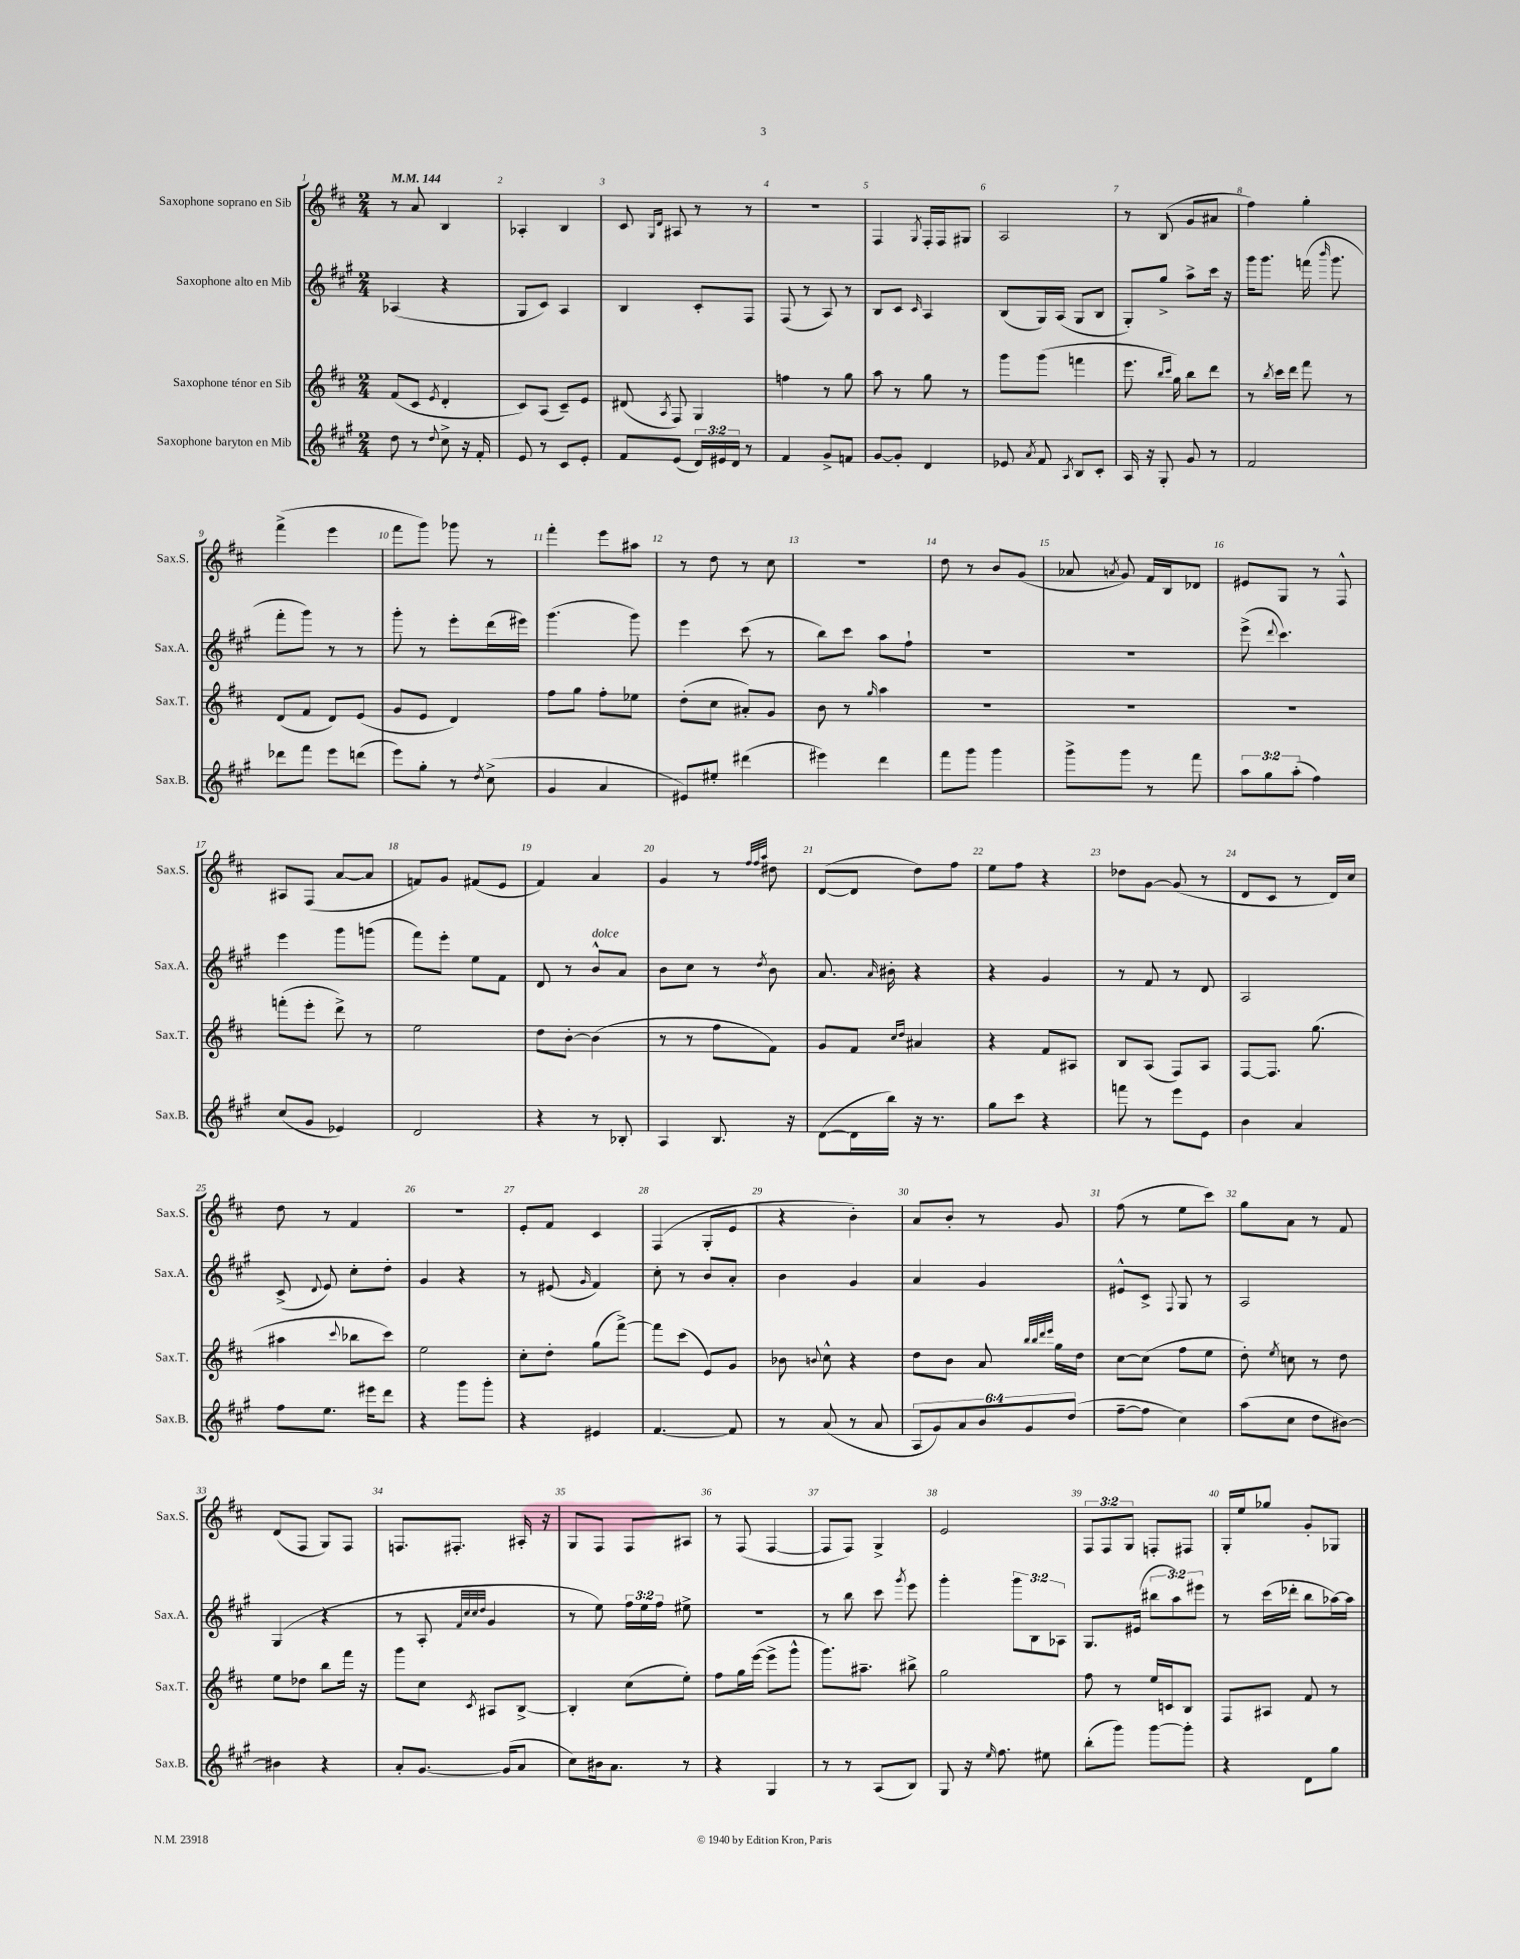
<<
\new StaffGroup <<
\new Staff = "s0" \with { instrumentName = "Saxophone soprano en Sib" shortInstrumentName = "Sax.S." } {
    \clef treble \key d \major \numericTimeSignature \time 2/4 \override Staff.TupletNumber.text = #tuplet-number::calc-fraction-text \tempo 4 = 144
    \autoBeamOff r8 a'8 b4 |
    aes4-. b4 |
    cis'8 \grace { g16[ d'16] } ais8 r8 r8 |
    R2 |
    fis4 \acciaccatura { g8 } fis16[-. fis16 gis8] |
    a2 |
    r8 b8( g'8[ ais'8] |
    fis''4) g''4-. |
    fis'''4->( e'''4 |
    fis'''8[ g'''8]) ges'''8 r8 |
    fis'''4-. e'''8[ ais''8] |
    r8 d''8 r8 cis''8 |
    R2 |
    d''8 r8 b'8[ g'8]( |
    aes'8 \acciaccatura { a'8 } g'8) fis'16[ b16 des'8] |
    eis'8[ g8] r8 fis8-^ |
    ais8[ fis8]( a'8[~ a'8] |
    f'8[) g'8] fis'8[( e'8] |
    fis'4) a'4 |
    g'4 r8 \grace { fis''32[ fis''32 a''32] } dis''8 |
    d'8[~( d'8] d''8[) fis''8] |
    e''8[ fis''8] r4 |
    des''8[ g'8]~ g'8( r8 |
    d'8[ cis'8] r8 d'16[) cis''16] |
    d''8 r8 fis'4 |
    r2 |
    e'8[-. fis'8] cis'4 |
    fis4( g8[-. e'8] |
    r4 b'4-.) |
    a'8[ b'8]-. r8 g'8 |
    fis''8( r8 e''8[ cis'''8]) |
    g''8[ a'8] r8 fis'8 |
    d'8[( fis8] g8[) fis8] |
    f8.[ fis8.]-. ais16-. r16 |
    g8[ fis8] fis8[ ais8] |
    r8 fis8( fis4~ |
    fis8[ fis8]) g4-> |
    e'2 |
    \tuplet 3/2 { fis8[ fis8 g8] } f8[-. fis8] |
    g16[-. e''16 ges''8] g'8[-. ges8] \bar "|." |
}
\new Staff = "s1" \with { instrumentName = "Saxophone alto en Mib" shortInstrumentName = "Sax.A." } {
    \clef treble \key a \major \numericTimeSignature \time 2/4 \override Staff.TupletNumber.text = #tuplet-number::calc-fraction-text
    \autoBeamOff aes4( r4 |
    gis8[ cis'8]) a4 |
    b4 cis'8[-. fis8] |
    fis8( r8 a8) r8 |
    b8[ cis'8] \grace { cis'16 } a4 |
    b8[( gis16) a16]( gis8[ b8] |
    gis8[-.) gis''8]-> a''8[-> cis'''16] r16 |
    gis'''16[ gis'''8.] f'''16( \grace { b'''16 } gis'''8. |
    fis'''8[-. gis'''8]) r8 r8 |
    gis'''8-. r8 e'''8[-. d'''16( eis'''16]) |
    gis'''4.( gis'''8) |
    e'''4 cis'''8( r8 |
    b''8[) cis'''8] a''8[ fis''8]-! |
    R2 |
    R2 |
    e'''8->( \appoggiatura { d'''8 } cis'''4.) |
    e'''4 gis'''8[ g'''8]( |
    fis'''8[) e'''8]-. e''8[ fis'8] |
    d'8 r8 b'8[-^^\markup { \italic "dolce" } a'8] |
    b'8[ cis''8] r8 \acciaccatura { d''8 } b'8 |
    a'8. \grace { a'16 } bis'16-. r4 |
    r4 gis'4 |
    r8 fis'8 r8 d'8 |
    a2 |
    cis'8->( \appoggiatura { d'8 } e'8) cis''8[-. d''8]-. |
    gis'4 r4 |
    r8 eis'8( \grace { gis'16 } fis'4) |
    cis''8-. r8 b'8[ a'8]-. |
    b'4 gis'4 |
    a'4 gis'4 |
    eis'8[-^ cis'8]-> \appoggiatura { fis8 } gis8 r8 |
    a2 |
    gis4( r4 |
    r8 a8-. \grace { fis'32[ cis''32 cis''32 d''32] } gis'4 |
    r8 e''8) \tuplet 3/2 { fis''16[ e''16 fis''16] } eis''8-> |
    R2 |
    r8 b''8 cis'''8 \acciaccatura { gis'''8 } e'''8 |
    gis'''4-. \tuplet 3/2 { gis'''8[ b8 aes8] } |
    gis8.[ eis'16]( \tuplet 3/2 { bis''8[ a''8) eis'''8] } |
    r8 cis'''16[( des'''16]-. b''8[ aes''16~) aes''16] \bar "|." |
}
\new Staff = "s2" \with { instrumentName = "Saxophone ténor en Sib" shortInstrumentName = "Sax.T." } {
    \clef treble \key d \major \numericTimeSignature \time 2/4
    \autoBeamOff fis'8[( cis'8] \acciaccatura { e'8 } d'4-. |
    cis'8[) a8]( cis'8[--) e'8] |
    dis'8( \acciaccatura { a8 } fis8) g4 |
    f''4 r8 g''8 |
    a''8 r8 g''8 r8 |
    g'''8[ g'''8]( f'''4 |
    e'''8. \grace { b''16[ cis'''16] } g''16) b''8[ d'''8] |
    r8 \acciaccatura { b''8 } cis'''16[ d'''16] fis'''8 r8 |
    d'8[( fis'8] d'8[) e'8]( |
    g'8[ e'8] d'4) |
    fis''8[ g''8] fis''8[-. ees''8] |
    d''8[-.( cis''8] ais'8[-.) g'8] |
    b'8 r8 \grace { g''16 } a''4 |
    R2 |
    R2 |
    R2 |
    f'''8[-.( e'''8]-. d'''8->) r8 |
    e''2 |
    d''8[ b'8]~-. b'4( |
    r8 r8 fis''8[ fis'8]) |
    g'8[ fis'8] \grace { cis''16[ d''16] } ais'4 |
    r4 fis'8[ ais8] |
    b8[ a8]( fis8[) a8] |
    fis8[~ fis8.] g''8.( |
    ais''4 \appoggiatura { cis'''8 } bes''8[ cis'''8]) |
    e''2 |
    cis''8[-. d''8]-. g''8[( fis'''8]~->) |
    fis'''8[ cis'''8]( e'8[) g'8] |
    bes'8 \appoggiatura { b'8 } cis''8-^ r4 |
    d''8[ b'8] a'8 \grace { b''32[ b''32 d'''32 e'''32] } g''16[ d''16] |
    cis''8[~ cis''8]( fis''8[ e''8] |
    d''8-.) \acciaccatura { e''8 } c''8 r8 d''8 |
    e''8[ des''8] b''8[ fis'''16] r16 |
    g'''8[ cis''8] \acciaccatura { cis'8 } ais8[ b8]~-> |
    b4-. cis''8[( e''8]-.) |
    fis''8[ g''16 e'''16]~( e'''8[-> g'''8]-^ |
    g'''8.[) ais''8.]-- bis''8-> |
    g''2 |
    fis''8 r8 e''16[ c'16 b8] |
    fis8[ ais8] fis'8 r8 \bar "|." |
}
\new Staff = "s3" \with { instrumentName = "Saxophone baryton en Mib" shortInstrumentName = "Sax.B." } {
    \clef treble \key a \major \numericTimeSignature \time 2/4 \override Staff.TupletNumber.text = #tuplet-number::calc-fraction-text
    \autoBeamOff d''8 r8 \appoggiatura { d''8 } cis''8-> r16 fis'16-. |
    e'8 r8 cis'8[ e'8]-. |
    fis'8[ e'8]( \tuplet 3/2 { d'16[) eis'16 d'16] } r8 |
    fis'4 gis'8[-> f'8] |
    gis'8[~ gis'8]-. d'4 |
    ees'8 \acciaccatura { a'8 } fis'8 \acciaccatura { a8 } b8[ cis'8]-. |
    a16 r16 gis8-. gis'8 r8 |
    fis'2 |
    des'''8[ fis'''8] e'''8[ d'''8]( |
    e'''8[) gis''8]-. r8 \acciaccatura { d''8 } cis''8->( |
    gis'4 a'4 |
    eis'8[) eis''8]-. dis'''4( |
    eis'''4) d'''4 |
    fis'''8[ gis'''8] gis'''4 |
    gis'''8[-> gis'''8] r8 fis'''8 |
    \tuplet 3/2 { a''8[ gis''8 a''8]-.( } fis''4) |
    cis''8[( gis'8] ees'4) |
    d'2 |
    r4 r8 bes8-. |
    a4 b8. r16 |
    d'8[~( d'16 b''16]) r16 r8. |
    gis''8[ cis'''8] r4 |
    f'''8 r8 e'''8[ e'8] |
    b'4 a'4 |
    fis''8[ e''8.] eis'''16[ d'''8] |
    r4 gis'''8[ gis'''8]-. |
    r4 eis'4 |
    fis'4.~ fis'8 |
    r8 a'8( r8 a'8 |
    \tuplet 6/4 { a8[ gis'8) a'8 b'8 gis'8 d''8]( } |
    fis''8[~-- fis''8] cis''4) |
    a''8[( cis''8] d''8[ bis'8]~) |
    bis'4 r4 |
    a'8[-. gis'8.]~ gis'16[( a'8] |
    cis''8[) bis'16 a'8.] r8 |
    r4 gis4 |
    r8 r8 a8[( b8]) |
    gis8 r16 \grace { e''16 } fis''8. eis''8 |
    b''8[-.( gis'''8]) gis'''8[~ gis'''8]-. |
    r4 d'8[ gis''8] \bar "|." |
}
>>
>>
\layout { \context { \Score \override BarNumber.break-visibility = ##(#f #t #t) barNumberVisibility = #all-bar-numbers-visible } }
